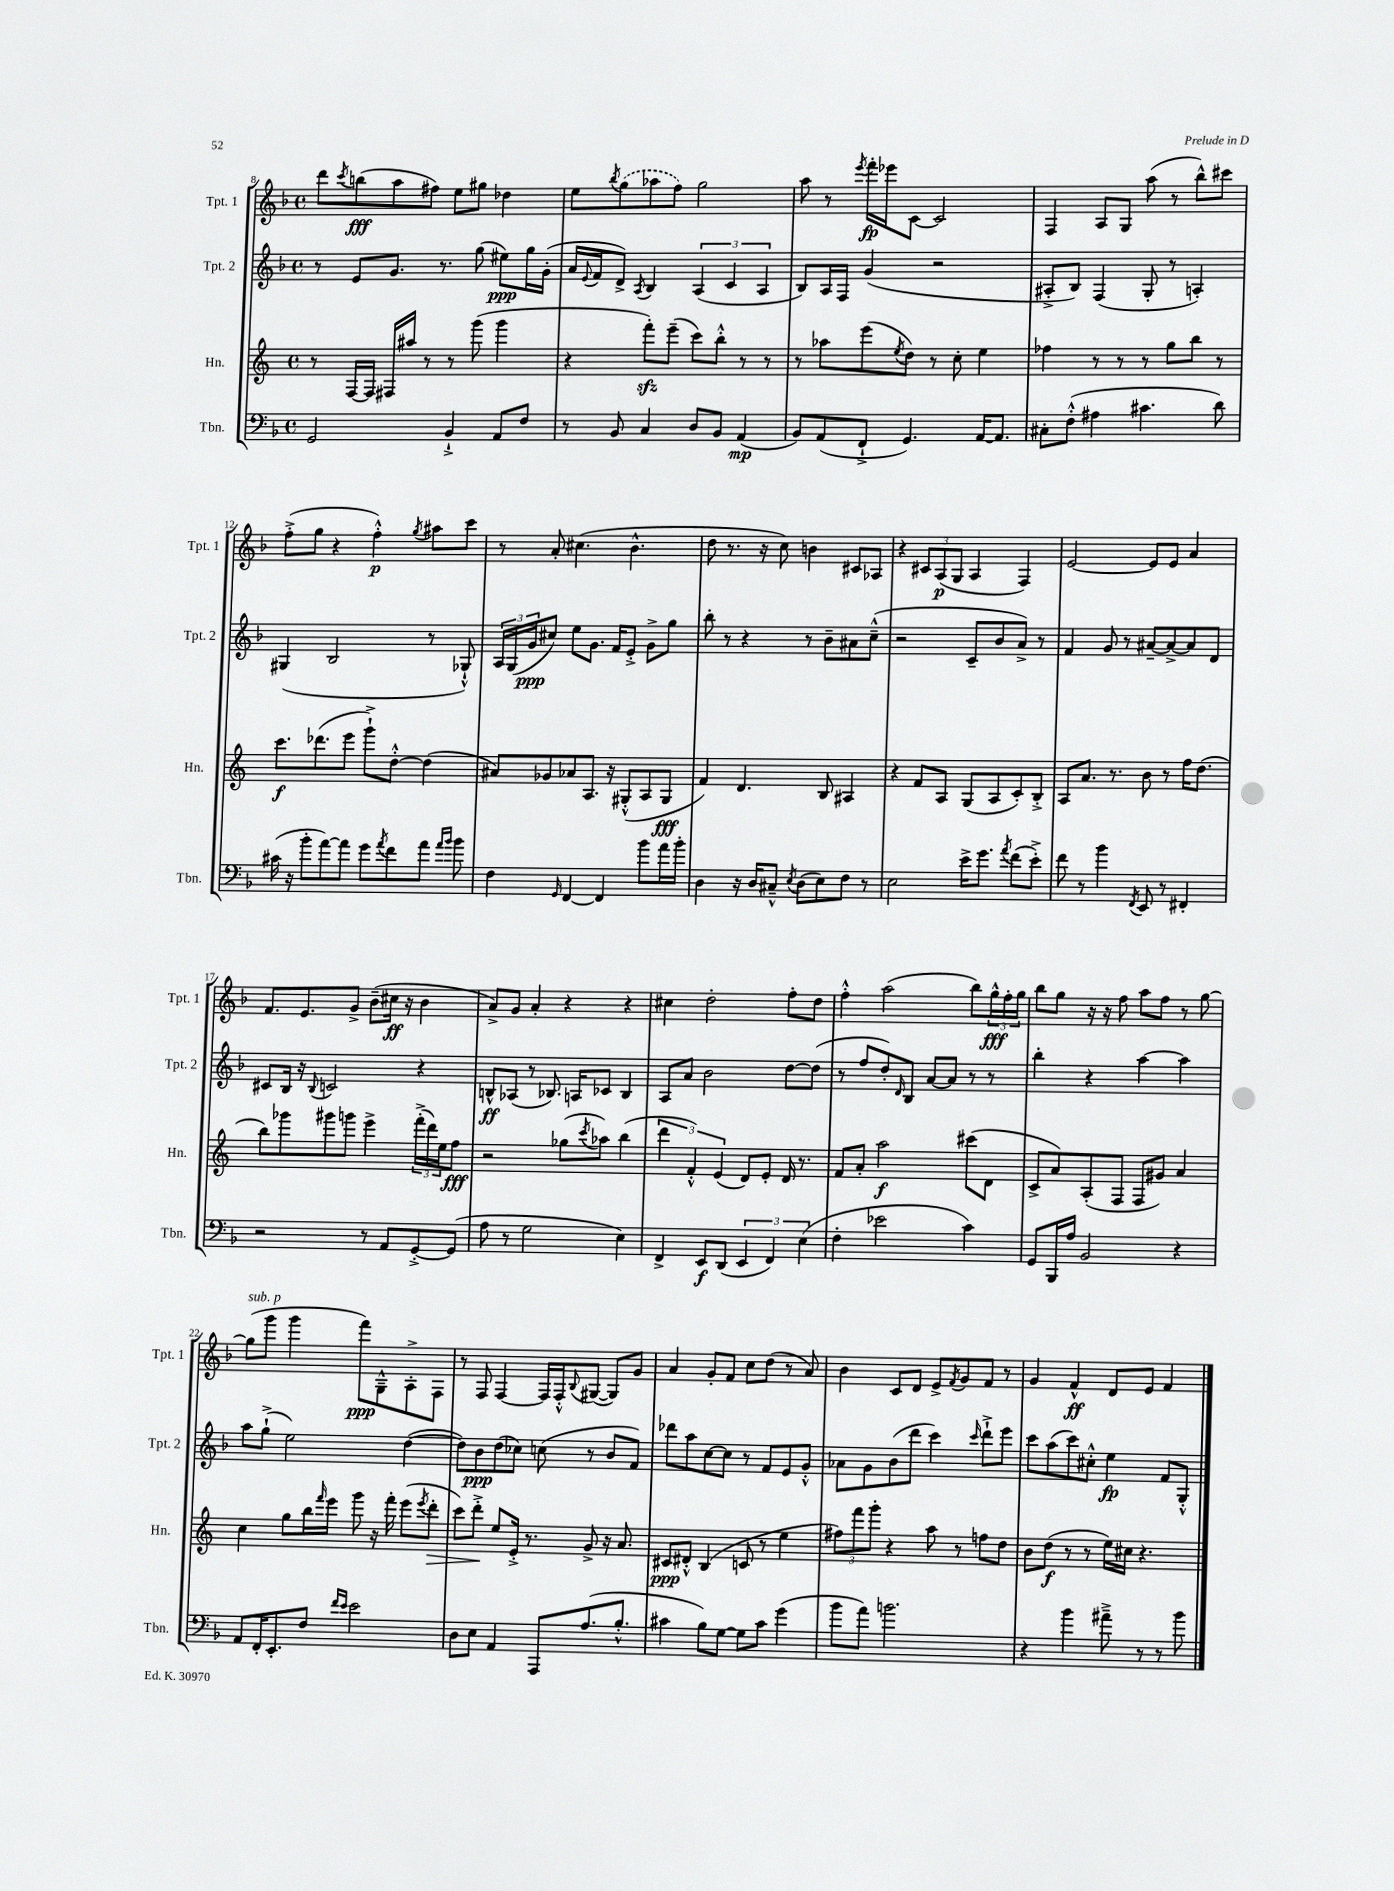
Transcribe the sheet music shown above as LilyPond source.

<<
\new StaffGroup <<
\new Staff = "s0" \with { instrumentName = "Tpt. 1" shortInstrumentName = "Tpt. 1" } {
    \clef treble \key f \major \defaultTimeSignature \time 4/4
    d'''8 \acciaccatura { c'''8 } b''8\fff( a''8 fis''8) e''8 gis''8 des''4 |
    e''8 \acciaccatura { bes''8 } \once \slurDashed g''8( aes''8 f''8) g''2 |
    a''8 r8 \acciaccatura { e'''8 } f'''16-.\fp ees'''16 c'8~ c'2 |
    f4 a8 g8 a''8( r8 bes''8-^) cis'''8 |
    f''8-.->( g''8 r4 f''4-.-^\p) \acciaccatura { g''8 } ais''8 c'''8 |
    r8 a'8-. cis''4.( bes'4.-^ |
    d''8 r8. r16 c''8) b'4 cis'8 aes8 |
    r4 \tuplet 3/2 { cis'8 a8\p( g8 } a4 f4) |
    e'2~ e'8 e'8 a'4 |
    f'8. e'8. g'8-> bes'8--( cis''16\ff r16 bes'4 |
    a'8->) g'8 a'4-. r4 r4 |
    cis''4 d''2-. f''8-. d''8 |
    f''4-.-^ a''2( bes''8) \tuplet 3/2 { g''16-^\fff f''16-. g''16 } |
    bes''8 g''8 r16 r16 f''8 a''8 f''8 r8 g''8~ |
    g''8^\markup { \italic "sub. p" }( g'''8 g'''4 f'''8\ppp) g8---^ a8-.-> f8 |
    r8 f8 f4~ f16 f16-.-^ \appoggiatura { bes8 } gis8~( gis8) g'8 |
    a'4 g'8-. f'8 c''8 d''8( r8 a'8) |
    bes'4 c'8 d'8 e'8-> \acciaccatura { f'8 } g'8 f'8 r8 |
    g'4 f'4-^\ff d'8 e'8 f'4 \bar "|." |
}
\new Staff = "s1" \with { instrumentName = "Tpt. 2" shortInstrumentName = "Tpt. 2" } {
    \clef treble \key f \major \defaultTimeSignature \time 4/4
    r8 e'8 g'8. r8. g''8( eis''8\ppp) g''16 g'16-.( |
    a'16 \appoggiatura { e'8 } f'16 d'8->) \acciaccatura { a8 } bes4 \tuplet 3/2 { a4( c'4 a4 } |
    bes8) a16 f16 g'4( r2 |
    ais8-.-> bes8) f4( g8-. r8 a4-.) |
    gis4( bes2 r8 ges8-!-^) |
    \tuplet 3/2 { a16 g16( g'16\ppp } cis''8) e''8 g'8. f'16 e'8-.-> g'8-> g''8 |
    bes''8-. r8 r4 r8 bes'8-- ais'8 c''8---^( |
    r2 c'8-- bes'8 a'8->) r8 |
    f'4 g'8 r8 ais'8~-- ais'8~-> ais'8 d'8 |
    cis'8 bes16 r16 \appoggiatura { bes8 } c'2 r4 |
    b8-^\ff aes8( r8 bes8.) a16 ces'8 bes4 |
    a8 a'8 bes'2 d''8~ d''8( |
    r8 f''8 d''8-.) \grace { d'16 } bes8 a'8~ a'8 r8 r8 |
    bes''4-. r4 a''4~ a''4 |
    a''8 g''8-!->( e''2) d''4~( |
    d''8) bes'8\ppp d''8( ces''8) c''8( r8 bes'8 f'8) |
    des'''8 a''8 c''8~ c''8 r8 f'8 e'8 g'8-.-^ |
    aes'8 g'8 bes'8( d'''8 c'''4) \grace { c'''16 } d'''8-!-> e'''8 |
    c'''8 a''8( c'''8) cis''8-.-^ e''4\fp f'8 g8-.-^ \bar "|." |
}
\new Staff = "s2" \with { instrumentName = "Hn." shortInstrumentName = "Hn." } {
    \clef treble \key c \major \defaultTimeSignature \time 4/4
    r8 f16~ f16 fis16 ais''16 r8 r8 g'''8( g'''4 |
    r4 f'''8-.\sfz) e'''8--( c'''8) b''8-.-^ r8 r8 |
    r8 aes''8 e'''8( \acciaccatura { e''8 } d''8) r8 c''8-. e''4 |
    fes''4 r8 r8 r8 g''8 b''8 r8 |
    c'''8.\f des'''8.( e'''8 g'''8-!->) d''8~-.-^ d''4( |
    ais'8) ges'8 aes'8 a8. r16 gis8-.-^( a8 gis8\fff |
    f'4) d'4. b8 ais4 |
    r4 f'8 a8 g8( a8 c'8-.) b8-.-> |
    a8 a'8. r8. b'8 r8 f''16 d''8.( |
    b''8) ges'''8 gis'''8 g'''8 e'''4-> \tuplet 3/2 { f'''16-.->( d'''16) e''16 } f''8\fff |
    r2 ges''8( \acciaccatura { c'''8 } aes''8) b''4( |
    \tuplet 3/2 { d'''4 f'4-.-^) e'4( } d'8) e'8-. d'16 r8. |
    f'8 a'8-. a''2\f cis'''8( d'8 |
    c'8-> a'8) a8-.( f8 f8 gis'8) a'4 |
    c''4 g''8 b''16 \grace { f'''16 } e'''16 g'''8 r16 f'''16-. e'''8( \acciaccatura { e'''8 } d'''8-.\> |
    c'''8) d'''8-.->\! e''8 e'16-.-> r8. g'8-> r16 a'8. |
    cis'8\ppp dis'8-.-^ b4( c'8 r8 e''4 |
    \tuplet 3/2 { fis''8) f'''8 g'''8-. } r4 a''8 r8 f''8 d''8 |
    b'8 d''8\f( r8 r8 e''16) cis''16 r4. \bar "|." |
}
\new Staff = "s3" \with { instrumentName = "Tbn." shortInstrumentName = "Tbn." } {
    \clef bass \key f \major \defaultTimeSignature \time 4/4
    g,2 bes,4-!-> a,8 f8 |
    r8 bes,8 c4 d8 bes,8 a,4\mp( |
    bes,8) a,8( f,8-!-> g,4.) a,16~ a,8. |
    cis8-. f8-.-^( ais4 cis'4. d'8) |
    cis'16( r16 bes'8-. a'8~) a'8 g'8 \acciaccatura { a'8 } f'8 a'8 \grace { a'16 bes'16 } bes'8 |
    f4 \grace { g,16 } f,4~ f,4 bes'8 a'16 bes'16-. |
    d4 r16 d16 cis8---^ \acciaccatura { e8 } d8( e8) f8 r8 |
    e2 e'16-> g'8. \acciaccatura { a'8 } f'8( e'8-.->) |
    f'8 r8 bes'4 \acciaccatura { f,8 } e,8 r8 fis,4-. |
    r2 r8 a,8 g,8~-.-> g,8( |
    a8 r8 g2 e4) |
    f,4-> e,8\f d,8( \tuplet 3/2 { e,4 f,4) e4( } |
    f4-. ees'2 c'4) |
    g,8 bes,,16 a16 bes,2 r4 |
    a,8 f,16-. e,8.-. f8 \grace { f'16 e'16 } e'2 |
    d8 e8 a,4 a,,8 a8.( bes8.-.-^ |
    cis'4 bes8) g8~ g8 cis'8 g'4( |
    bes'8 a'8) b'2. |
    r4 bes'4 ais'8---> r8 r8 bes'8 \bar "|." |
}
>>
>>
\layout { \context { \Score currentBarNumber = #8 } }
